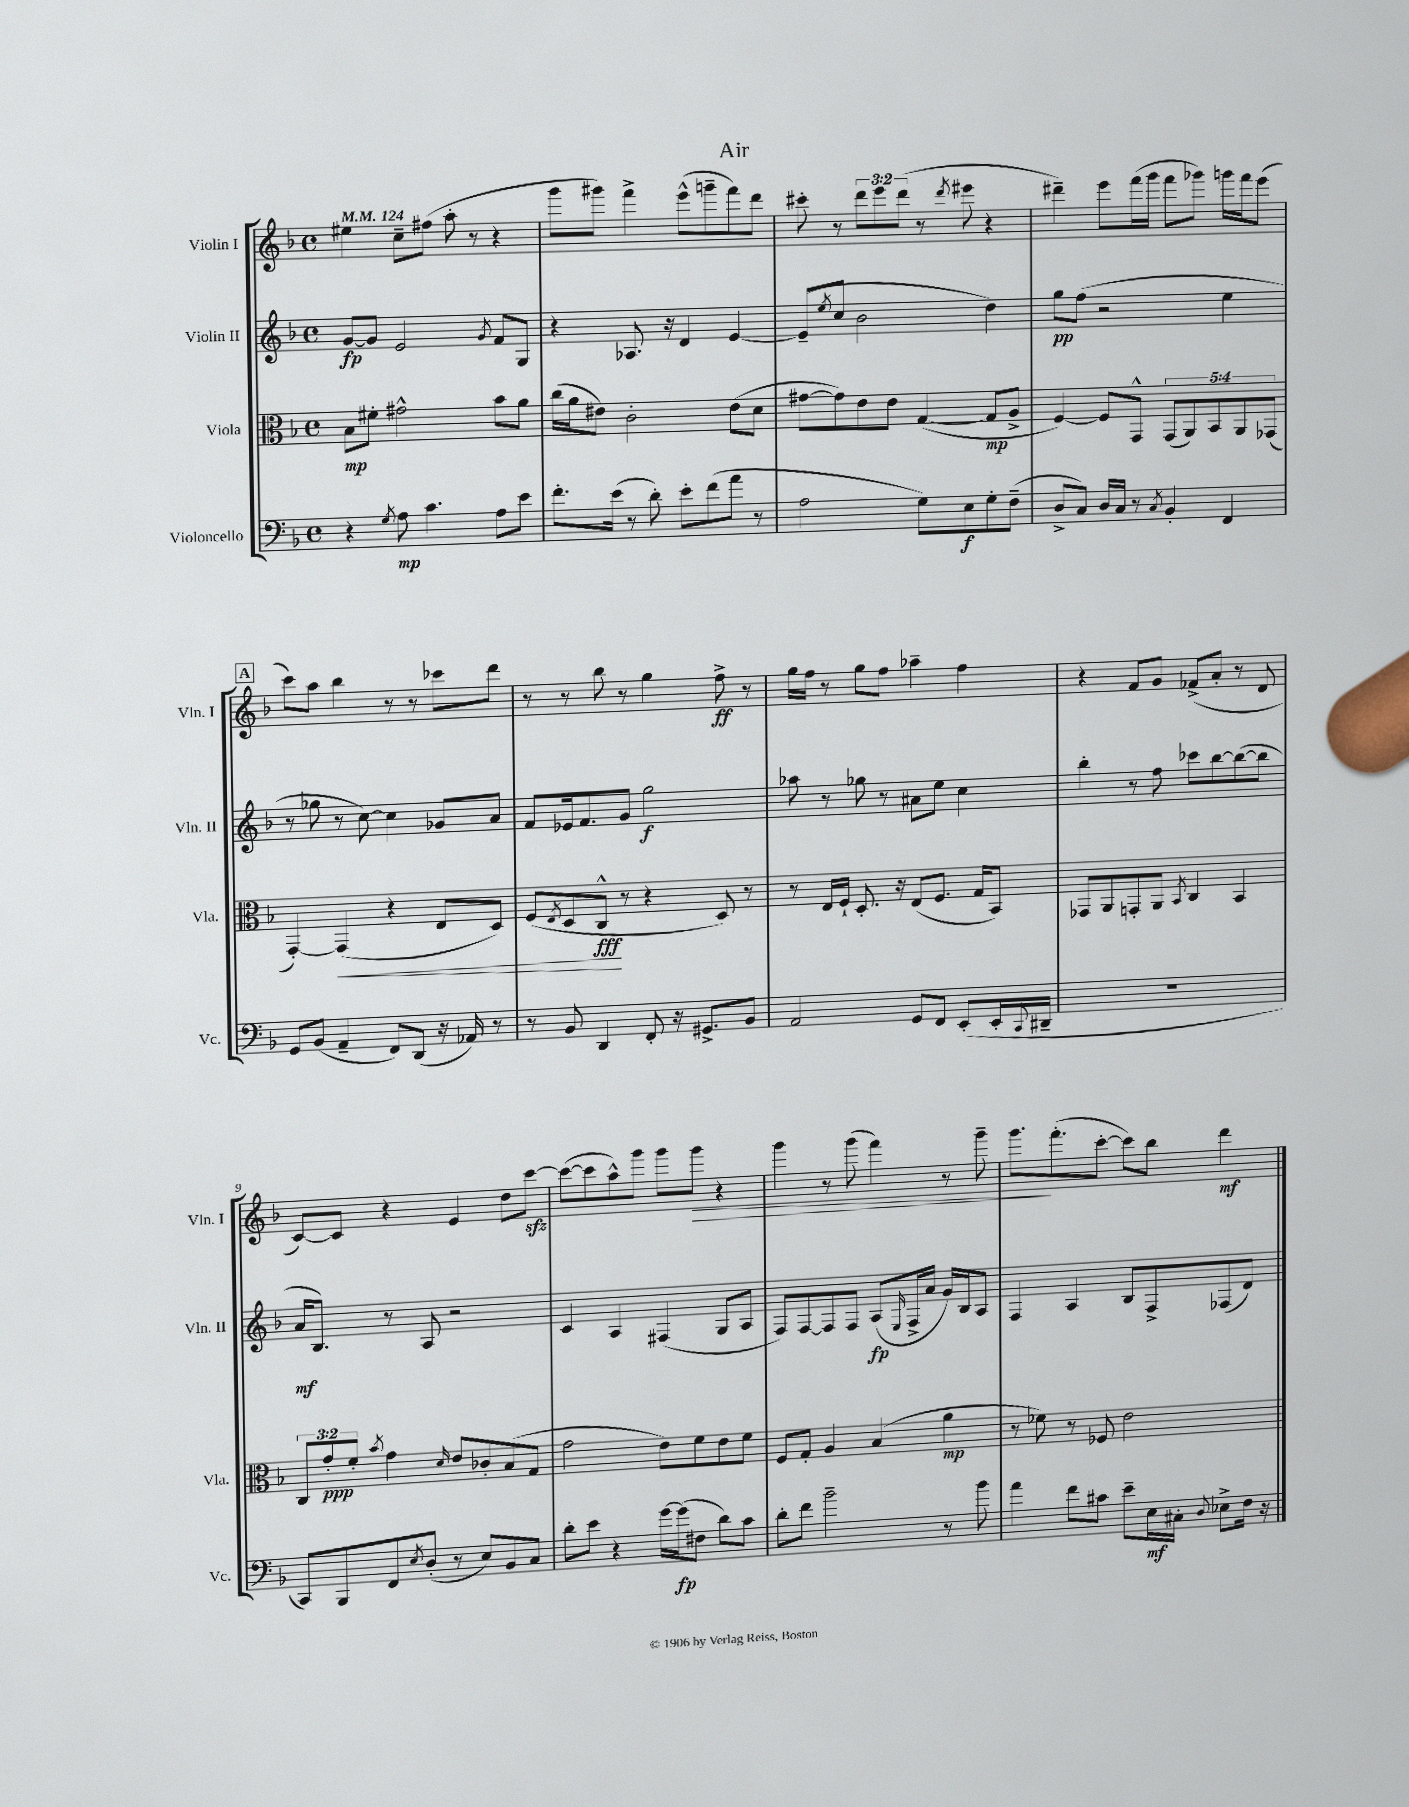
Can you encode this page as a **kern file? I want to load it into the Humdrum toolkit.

**kern	**dynam	**kern	**dynam	**kern	**dynam	**kern	**dynam
*part4	*part4	*part3	*part3	*part2	*part2	*part1	*part1
*staff4	*staff4	*staff3	*staff3	*staff2	*staff2	*staff1	*staff1
*I"Violoncello	*	*I"Viola	*	*I"Violin II	*	*I"Violin I	*
*I'Vc.	*	*I'Vla.	*	*I'Vln. II	*	*I'Vln. I	*
*clefF4	*	*clefC3	*	*clefG2	*	*clefG2	*
*k[b-]	*	*k[b-]	*	*k[b-]	*	*k[b-]	*
*M4/4	*	*M4/4	*	*M4/4	*	*M4/4	*
*met(c)	*	*met(c)	*	*met(c)	*	*met(c)	*
*MM124	*	*MM124	*	*MM124	*	*MM124	*
=1	=1	=1	=1	=1	=1	=1	=1
4r	.	8B-\L	mp	[8g/L	fp	4ee#X\	.
.	.	8f#X'\J	.	8g/J]	.	.	.
8qG/	.	.	.	.	.	.	.
8A\	mp	2g#X^^\	.	2e/	.	8cc~\L	.
4.c\	.	.	.	.	.	(8ff#X\J	.
.	.	.	.	.	.	8aa'\	.
.	.	.	.	.	.	8r	.
.	.	.	.	8qg/	.	.	.
8A\L	.	8b-\L	.	8f/L	.	4r	.
8e\J	.	8a\J	.	8G/J	.	.	.
=2	=2	=2	=2	=2	=2	=2	=2
8.f'\L	.	(16cc\LL	.	4r	.	8ggg\L	.
.	.	16a\J	.	.	.	.	.
.	.	8e#X\J)	.	.	.	8ggg#X\J)	.
(16e\Jk	.	.	.	.	.	.	.
8r	.	2c'\	.	8.A-X/	.	4fff^\	.
8d'\)	.	.	.	.	.	.	.
.	.	.	.	16r	.	.	.
8e'\L	.	.	.	4d/	.	(8eee^^\L	.
(8f\	.	.	.	.	.	8gggn~\	.
8a\J	.	(8e#\L	.	[4e/	.	8fff\)	.
8r	.	8d\J	.	.	.	8ddd\J	.
=3	=3	=3	=3	=3	=3	=3	=3
2A\	.	[8g#X\L	.	(8e~/L]	.	8ccc#X'\	.
.	.	.	.	8qee/	.	.	.
.	.	8g#\])	.	8cc/J	.	8r	.
.	.	8e\	.	2b-\	.	12ddd\L	.
.	.	.	.	.	.	12eee\	.
.	.	8e\J	.	.	.	.	.
.	.	.	.	.	.	(12ddd\J	.
8G\L)	.	([4G/	.	.	.	8r	.
.	.	.	.	.	.	8qddd/	.
8E\	f	.	.	.	.	8eee#X\	.
8G'\	.	8G/L]	mp	4dd\)	.	4r	.
(8F~\J	.	8A^/J	.	.	.	.	.
=4	=4	=4	=4	=4	=4	=4	=4
8D^/L	.	[4F/)	.	8gg\L	pp	4ddd#X~\)	.
8C/J)	.	.	.	(8ff\J	.	.	.
16D/LL	.	8F/L]	.	2r	.	8eee\L	.
16C/JJ	.	.	.	.	.	.	.
8r	.	8GG^^/J	.	.	.	(16fff\L	.
.	.	.	.	.	.	16ggg\JJ	.
8qC/	.	.	.	.	.	.	.
4BB-'/	.	(10GG/L	.	.	.	8fff\L	.
.	.	10AA/)	.	.	.	.	.
.	.	.	.	.	.	8ggg-X\J)	.
.	.	10BB-/	.	.	.	.	.
4FF/	.	.	.	4ee\	.	16gggn\LL	.
.	.	10AA/	.	.	.	.	.
.	.	.	.	.	.	16fff\J	.
.	.	.	.	.	.	(8eee\J	.
.	.	(10GG-X/J	.	.	.	.	.
!!LO:LB:g=z
!!LO:REH:place=s1:t=A
=5	=5	=5	=5	=5	=5	=5	=5
8GG/L	.	[4GG'/)	.	8r	.	8ccc\L)	.
(8BB-/J	.	.	.	8gg-X\	.	8aa\J	.
!	!	!	!LO:HP:b	!	!	!	!
4AA~/	.	(4GG/]	<	8r	.	4bb-\	.
.	.	.	.	[8cc\)	.	.	.
8FF/L)	.	4r	.	4cc\]	.	8r	.
(8DD/J	.	.	.	.	.	8r	.
16r	.	8E/L	.	8g-X/L	.	8ccc-X\L	.
16AA-X/)	.	.	.	.	.	.	.
8r	.	8D/J)	.	8a/J	.	8ddd\J	.
=6	=6	=6	=6	=6	=6	=6	=6
8r	.	(8F/L	.	8f/L	.	8r	.
.	.	8qE/	.	.	.	.	.
8BB-/	.	8D/	.	16e-X/k	.	8r	.
.	.	.	.	8.f/	.	.	.
4DD/	.	8C^^/J	fff	.	.	8bb-\	.
.	.	8r	[	8g/J	.	8r	.
8FF'/	.	4r	.	2gg\	f	4gg\	.
16r	.	.	.	.	.	.	.
8.GG#X^/L	.	.	.	.	.	.	.
.	.	8D/)	.	.	.	8ff^\	ff
8BB-/J	.	8r	.	.	.	8r	.
=7	=7	=7	=7	=7	=7	=7	=7
2AA/	.	8r	.	8aa-X\	.	16gg\LL	.
.	.	.	.	.	.	16ff\JJ	.
.	.	16E/LL	.	8r	.	8r	.
.	.	16F`/JJ	.	.	.	.	.
.	.	8.D'/	.	8gg-X\	.	8gg\L	.
.	.	.	.	8r	.	8ff\J	.
.	.	16r	.	.	.	.	.
8GG/L	.	(8E/L	.	8a#X\L	.	4aa-X~\	.
8FF/J	.	8.F/J	.	8ee\J	.	.	.
(8EE'/L	.	.	.	4cc\	.	4ff\	.
.	.	16G/KL	.	.	.	.	.
16EE'/L	.	8BB-/J)	.	.	.	.	.
8qqCC/	.	.	.	.	.	.	.
16DD#X~/JJ	.	.	.	.	.	.	.
=8	=8	=8	=8	=8	=8	=8	=8
1r	.	8GG-X/L	.	4bb-'\	.	4r	.
.	.	8AA/	.	.	.	.	.
.	.	8GGn'/	.	8r	.	8f/L	.
.	.	8AA/J	.	8ff\	.	8g/J	.
.	.	8qBB-/	.	.	.	.	.
.	.	4C/	.	8ccc-X\L	.	(8f-X^/L	.
.	.	.	.	[8bb-\	.	8a'/J	.
.	.	4BB-/	.	(8bb-\_	.	8r	.
.	.	.	.	8bb-\J]	.	8d/	.
!!LO:LB:g=z
=9	=9	=9	=9	=9	=9	=9	=9
8CC/L)	.	12C/L	.	16a/KL	mf	[8c/L)	.
.	.	.	.	8.B-/J)	.	.	.
.	.	12g'/	ppp	.	.	.	.
8BBB-/	.	.	.	.	.	8c/J]	.
.	.	12f'/J	.	.	.	.	.
.	.	8qb-/	.	.	.	.	.
8FF/	.	4g\	.	8r	.	4r	.
8qE/	.	.	.	.	.	.	.
(8D'/J	.	.	.	8A/	.	.	.
.	.	16qqd/	.	.	.	.	.
8r	.	8e/L	.	2r	.	4e/	.
8E/L)	.	8c-X'/	.	.	.	.	.
8BB-/	.	(8B-/	.	.	.	8dd\L	.
8C/J	.	8G/J	.	.	.	[8ccczz\J	.
=10	=10	=10	=10	=10	=10	=10	=10
8d'\L	.	2g\	.	4c/	.	(8ccc\L_	.
8e\J	.	.	.	.	.	8ccc\]	.
4r	.	.	.	4A/	.	8aa^^\)	.
.	.	.	.	.	.	8ggg\J	.
[16g\LL	.	8e\L)	.	(4F#X/	.	8ggg\L	.
(16g\J]	fp	.	.	.	.	.	.
!	!	!	!	!	!	!	!LO:HP:b
8F#X\J	.	8f\	.	.	.	8ggg\J	>
8d\L)	.	8e\	.	8G/L	.	4r	.
8c\J	.	8f\J	.	8A/J	.	.	.
=11	=11	=11	=11	=11	=11	=11	=11
8d'\L	.	8F/L	.	8F/L)	.	4ggg\	.
8f\J	.	8G'/J	.	[8F/	.	.	.
2b-~\	.	4A/	.	8F/]	.	8r	.
.	.	.	.	8F/J	.	(8ggg\	.
.	.	(4B-/	.	(8A/L	fp	4fff\)	.
.	.	.	.	16qqE/	.	.	.
.	.	.	.	16F^/L	.	.	.
.	.	.	.	16a/JJ	.	.	.
8r	.	4a\	mp	16g/LL)	.	8r	.
.	.	.	.	16B-/J	.	.	.
8b-\	.	.	.	8A/J	.	8ggg~\	.
=12	=12	=12	=12	=12	=12	=12	=12
4a\	.	8r	.	4F/	.	8.ggg\L	.
.	.	8f-X\)	.	.	.	.	.
.	.	.	.	.	.	(8.fff'\	]
8f\L	.	8r	.	4A/	.	.	.
8c#X\J	.	8F-X/	.	.	.	[8ccc'\J	.
8e~\L	.	2e\	.	8B-/L	.	8ccc\L])	.
16E\L	mf	.	.	8F^/	.	8bb-\J	.
16C#X'\JJ	.	.	.	.	.	.	.
8qqD/	.	.	.	.	.	.	.
8E-X^\L	.	.	.	(8F-X/	.	4ddd\	mf
16F\Jk	.	.	.	8d/J)	.	.	.
16r	.	.	.	.	.	.	.
==	==	==	==	==	==	==	==
*-	*-	*-	*-	*-	*-	*-	*-
